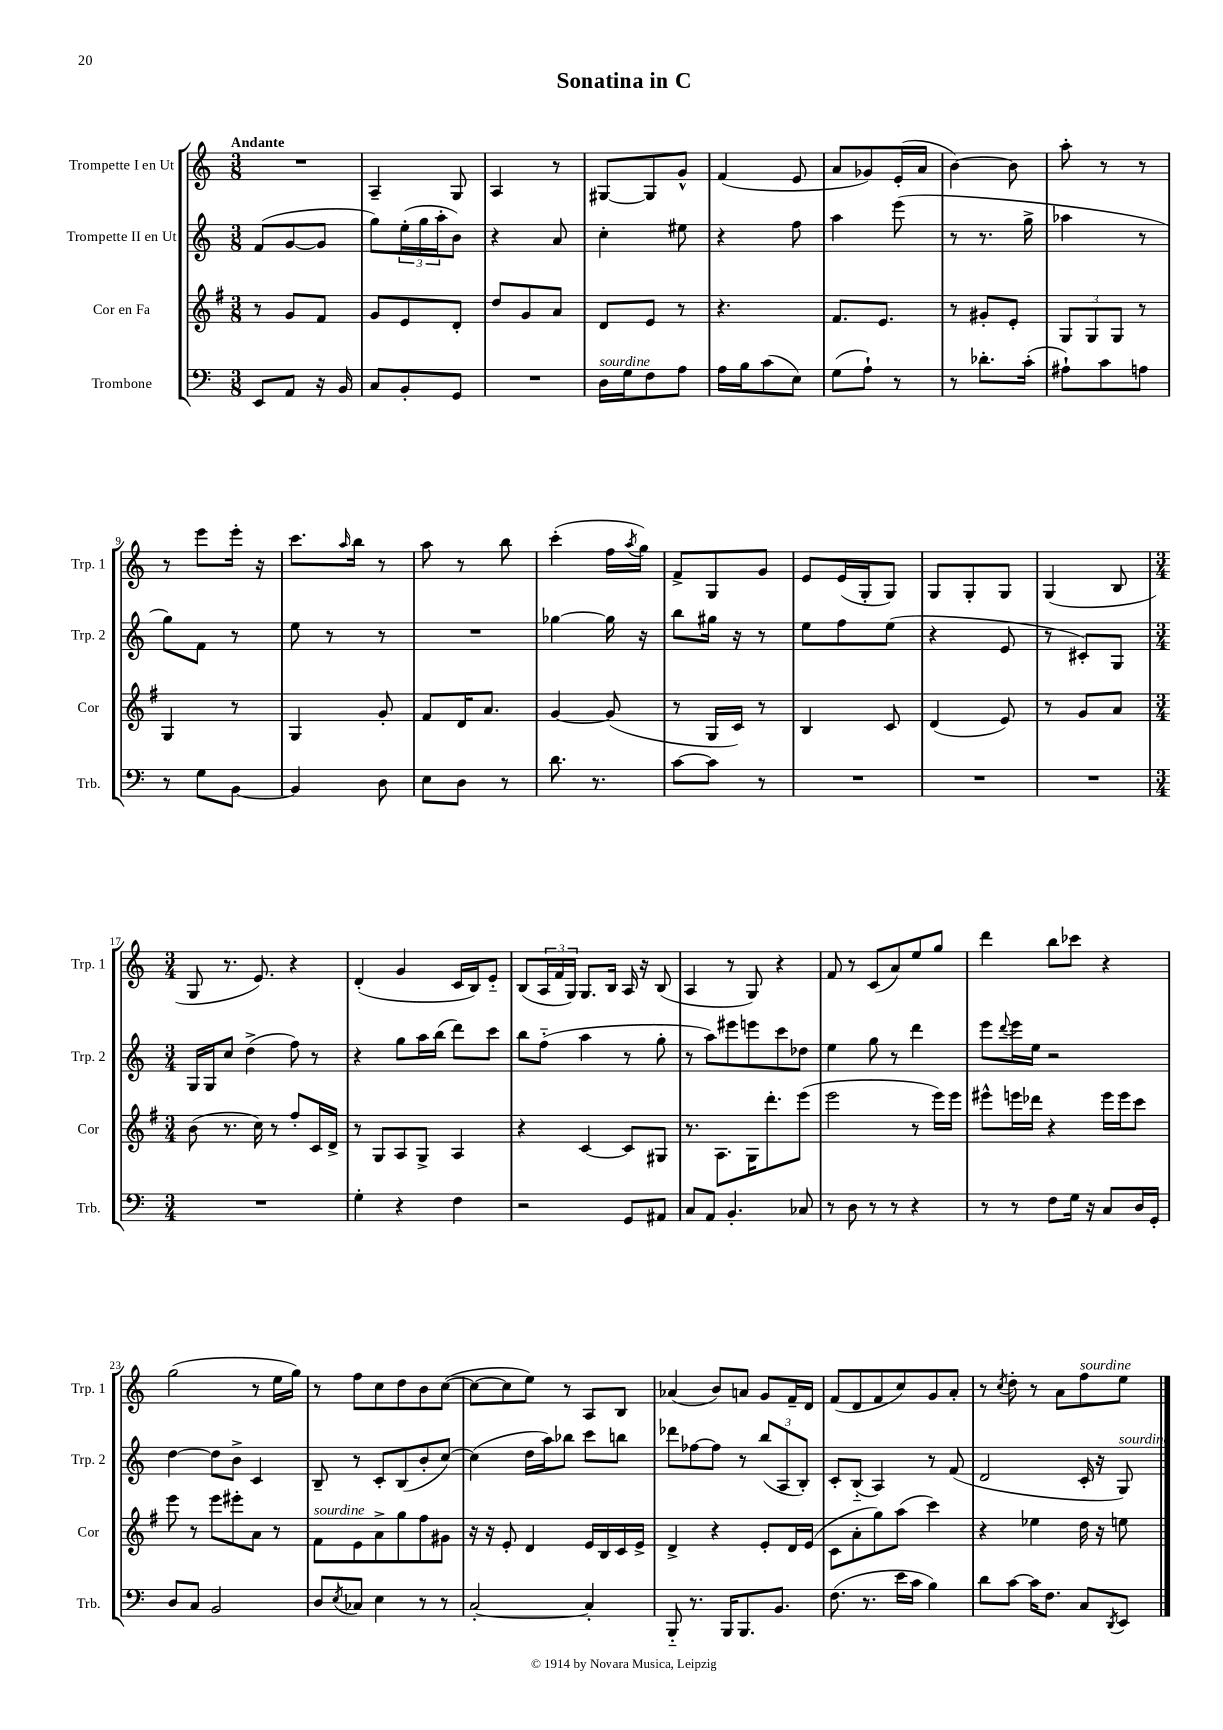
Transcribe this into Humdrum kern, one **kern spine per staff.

**kern	**kern	**kern	**kern
*staff4	*staff3	*staff2	*staff1
*clefF4	*clefG2	*clefG2	*clefG2
*k[]	*k[f#]	*k[]	*k[]
*M3/8	*M3/8	*M3/8	*M3/8
8EE/L	8r	(8f/L	4.r
8AA/J	8g/L	[8g/	.
16r	8f#/J	8g/]J	.
16BB/	.	.	.
=	=	=	=
8C/L	8g/L	8gg\L)	4A~/
8BB'/	8e/	(24ee'\L	.
.	.	24gg\	.
.	.	24aa'\J	.
8GG/J	8d'/J	8b\J)	8G/
=	=	=	=
4.r	8dd/L	4r	4A/
.	8g/	.	.
.	8a/J	8a/	8r
=	=	=	=
16D\LL	8d/L	4cc'\	[8G#/L
16G\J	.	.	.
8F\	8e/J	.	8G#/]
8A\J	8r	8ee#\	8g^^/J
=	=	=	=
16A\LL	4.r	4r	(4f/
16B\J	.	.	.
(8c\	.	.	.
8E\J)	.	8ff\	8e/
=	=	=	=
(8G\L	8.f#/L	4aa\	8a/L
8A`\J)	.	.	8g-/)
.	8.e/J	.	.
8r	.	(8eee\	(16e'/L
.	.	.	16a/JJ
=	=	=	=
8r	8r	8r	[4b\)
8.d-'\L	8g#'/L	8.r	.
.	8e'/J	.	8b\]
(16c'\Jk	.	16gg^\	.
=	=	=	=
8A#`\L)	12G/L	4aa-\	8aa'\
.	12G/	.	.
8c\	.	.	8r
.	12G/J	.	.
8A\J	8r	8r	8r
=	=	=	=
8r	4G/	8gg\L)	8r
8G\L	.	8f\J	8eee\L
[8BB\J	8r	8r	16eee'\Jk
.	.	.	16r
=	=	=	=
4BB/]	4G/	8ee\	8.ccc\L
.	.	8r	.
.	.	.	16qqaa/
.	.	.	16bb\Jk
8D\	8g'/	8r	8r
=	=	=	=
8E\L	8f#/L	4.r	8aa\
8D\J	16d/K	.	8r
.	8.a/J	.	.
8r	.	.	8bb\
=	=	=	=
8.d\	[4g/	[4gg-\	(4ccc'\
8.r	.	.	.
.	(8g/]	16gg-\]	16ff\LL
.	.	.	8qaa/
.	.	16r	16gg\JJ)
=	=	=	=
[8c\L	8r	8bb\L	8f^/L
8c\]J	16G/LL	16gg#\Jk	8G/
.	16c/JJ)	16r	.
8r	8r	8r	8g/J
=	=	=	=
4.r	4B/	8ee\L	8e/L
.	.	8ff\	(16e/L
.	.	.	16G'/J
.	8c/	(8ee\J	8G/J)
=	=	=	=
4.r	(4d/	4r	8G/L
.	.	.	8G'/
.	8e/)	8e/	8G/J
=	=	=	=
4.r	8r	8r	(4G/
.	8g/L	8c#'/L)	.
.	8a/J	8G/J	8B/
=	=	=	=
*M3/4	*M3/4	*M3/4	*M3/4
2.r	(8b\	16G/LL	8G/
.	.	16G/J	.
.	8.r	8cc/J	8.r
.	.	(4dd^\	.
.	16cc\)	.	8.e/)
.	8r	.	.
.	8ff#'/L	8ff\)	4r
.	16c/L	8r	.
.	16d^/JJ	.	.
=	=	=	=
4G'\	8r	4r	(4d'/
.	8G/L	.	.
4r	8A/	8gg\L	4g/
.	8G^/J	16aa\L	.
.	.	(16bb\JJ	.
4F\	4A/	8ddd\L)	16c/LL
.	.	.	16B/J)
.	.	8ccc\J	8e'~/J
=	=	=	=
2r	4r	8bb\L	(8B/L
.	.	(8ff'~\J	24A/L
.	.	.	24f/
.	.	.	24G/JJ)
.	[4c/	4aa\	8.G/L
.	.	.	16B/Jk
8GG/L	8c/]L	8r	16A/
.	.	.	16r
8AA#/J	8G#/J	8gg'\	(8B/
=	=	=	=
8C/L	8.r	8r	4A/
8AA/J	.	8aa\L)	.
.	8.A\L	.	.
4.BB'/	.	8eee#\	8r
.	16G\K	8eee\	8G/)
.	8.ddd'\	.	.
.	.	8ccc\	4r
8C-/	(8eee\J	8dd-\J	.
=	=	=	=
8r	2eee\	4ee\	8f/
8D\	.	.	8r
8r	.	8gg\	(8c/L
8r	.	8r	8a/)
4r	8r	4ddd\	8ee/
.	16eee\LL)	.	8gg/J
.	16eee\JJ	.	.
=	=	=	=
8r	8eee#^^\L	8eee\L	4ddd\
.	.	8qqddd/	.
8r	16eee\L	16eee\L	.
.	16ddd-\JJ	16ee\JJ	.
8F\L	4r	2r	8bb\L
16G\Jk	.	.	8ccc-\J
16r	.	.	.
8C/L	16eee\LL	.	4r
.	16eee\J	.	.
16D/L	8ccc\J	.	.
16GG'/JJ	.	.	.
=	=	=	=
8D/L	8eee\	[4dd\	(2gg\
8C/J	8r	.	.
2BB/	8eee\L	8dd\]L	.
.	8eee#'\	8b^\J	.
.	8a\J	4c/	8r
.	8r	.	16ee\LL
.	.	.	16gg\JJ)
=	=	=	=
8D/L	8f#\L	8B~/	8r
8qE/	.	.	.
8C-/J	8e\	8r	8ff\L
4E\	8a^\	8c'/L	8cc\
.	8gg\	(8B/	8dd\
8r	8ff#\	8b'/	8b\
8r	8g#\J	[8cc/J)	([8cc\J
=	=	=	=
[2C'/	16r	(4cc\]	8cc\_L
.	16r	.	.
.	8e'/	.	8cc\]
.	4d/	16dd\LL	8ee\J)
.	.	16aa\J)	.
.	.	8bb-\J	8r
4C'/]	16e/LL	8ccc\L	8A/L
.	16B/	.	.
.	16c/	8bb\J	8B/J
.	16e^/JJ	.	.
=	=	=	=
8BBB'~/	4d^/	8ddd-\L	(4a-/
8.r	.	[8ff-\	.
.	4r	8ff-\]J	8b/L)
16BBB/LK	.	.	.
8.BBB/	.	8r	8a/J
.	8e'/L	(12bb/L	8g/L
8.BB/J	.	.	.
.	.	12A/	.
.	16d/L	.	16f~/L
.	.	12B'/J)	.
.	(16e/JJ	.	16d/JJ
=	=	=	=
(8.F\	8c\L	8c'/L	(8f/L
.	8a'\	(8B'~/J	8d/
8.r	.	.	.
.	8gg\)	4A/)	8f/
16e\LL	(8aa\J	.	8cc/)
16c\JJ	.	.	.
4B\)	4ccc\)	8r	8g/
.	.	(8f/	8a'/J
=	=	=	=
8d\L	4r	2d/	8r
.	.	.	8qcc/
[8c\J	.	.	8dd'\
16c\]LK	4ee-\	.	8r
8.F\J	.	.	.
.	.	.	8a\L
8C/L	16dd\	16c'/	8ff\
.	16r	16r	.
8qDD/	.	.	.
8EE/J	8ee\	8G/)	8ee\J
==	==	==	==
*-	*-	*-	*-
